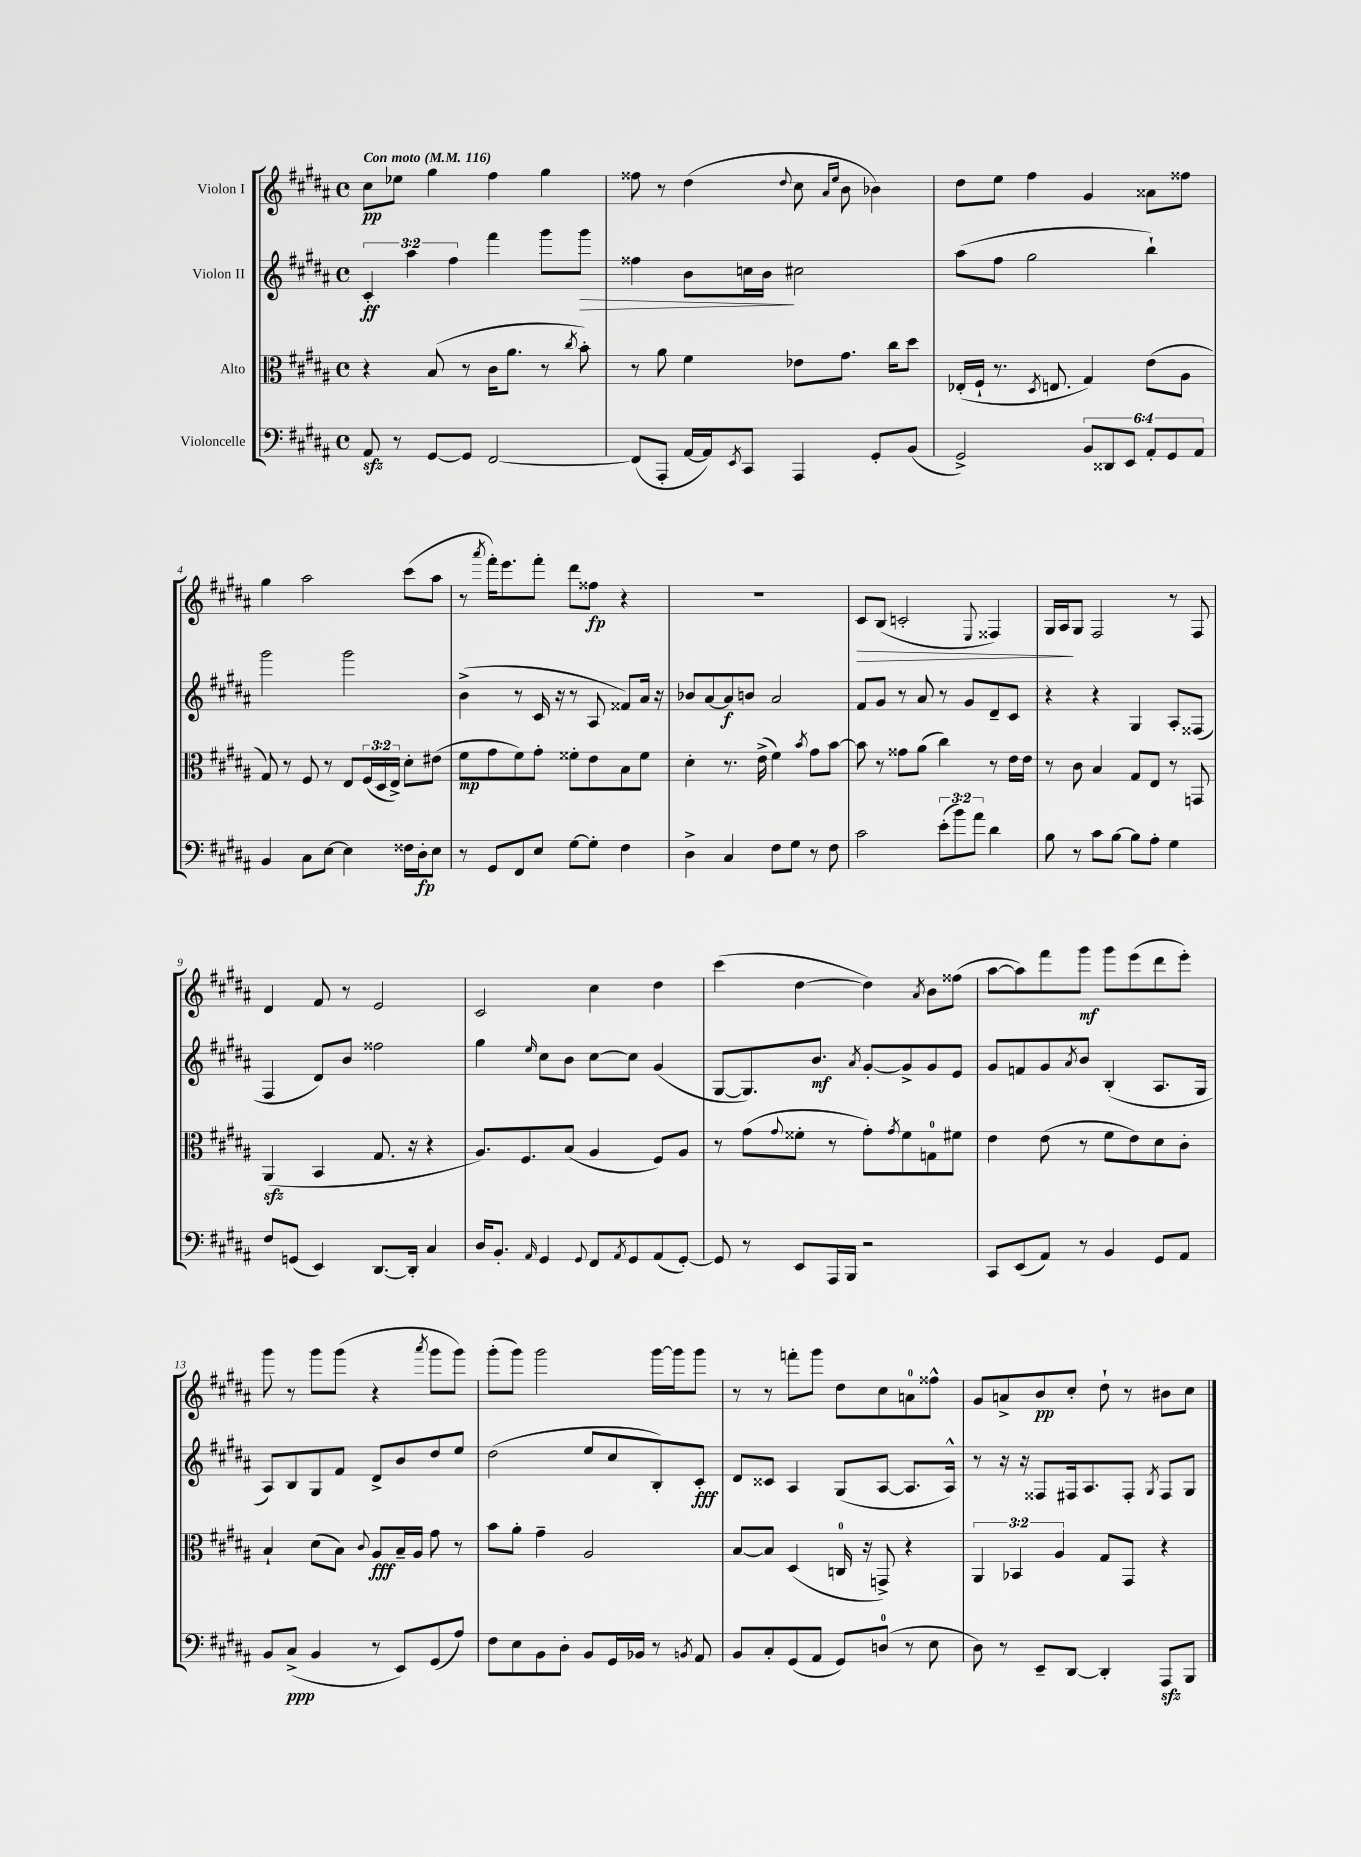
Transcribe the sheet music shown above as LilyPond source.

<<
\new StaffGroup <<
\new Staff = "s0" \with { instrumentName = "Violon I" } {
    \clef treble \key b \major \defaultTimeSignature \time 4/4 \tempo "Con moto" 4 = 116
    cis''8\pp ees''8 gis''4 fis''4 gis''4 |
    fisis''8 r8 dis''4( \appoggiatura { dis''8 } cis''8 \grace { ais'16 e''16 } b'8 bes'4) |
    dis''8 e''8 fis''4 gis'4 aisis'8 fisis''8 |
    gis''4 ais''2 cis'''8( ais''8 |
    r8 \acciaccatura { ais'''8 } fis'''16-.) e'''8. fis'''8-. dis'''8 fisis''8\fp r4 |
    R1 |
    cis'8\> b8( c'2-. \appoggiatura { e8 } fisis4) |
    gis16 ais16\! gis8 fis2 r8 fis8 |
    dis'4 fis'8 r8 e'2 |
    cis'2 cis''4 dis''4 |
    cis'''4( dis''4~ dis''4) \acciaccatura { ais'8 } b'8 fisis''8( |
    ais''8~ ais''8) fis'''8 gis'''8\mf gis'''8 e'''8( dis'''8 e'''8-.) |
    gis'''8 r8 gis'''8 gis'''8( r4 \acciaccatura { ais'''8 } gis'''8 gis'''8) |
    gis'''8-.( gis'''8) gis'''2 gis'''16~ gis'''16 gis'''8 |
    r8 r8 f'''8-. gis'''8 dis''8 cis''8 a'8-0 fisis''8-^ |
    gis'8 a'8-> b'8\pp cis''8-. dis''8-! r8 bis'8 cis''8 \bar "|." |
}
\new Staff = "s1" \with { instrumentName = "Violon II" } {
    \clef treble \key b \major \defaultTimeSignature \time 4/4 \override Staff.TupletNumber.text = #tuplet-number::calc-fraction-text
    \tuplet 3/2 { cis'4-.\ff ais''4 fis''4 } fis'''4 gis'''8 gis'''8\> |
    fisis''4 b'8 c''16 b'16\! cis''2 |
    ais''8( fis''8 gis''2 b''4-!) |
    gis'''2 gis'''2 |
    b'4->( r8 cis'16 r16 r8 ais8 fisis'8) ais'16 r16 |
    bes'8 ais'8~ ais'8\f b'8 ais'2 |
    fis'8 gis'8 r8 ais'8 r8 gis'8 dis'8-- cis'8 |
    r4 r4 gis4 ais8-. fisis8( |
    fis4 dis'8) b'8 fisis''2 |
    gis''4 \grace { e''16 } cis''8 b'8 cis''8~ cis''8 gis'4( |
    gis8~ gis8.) b'8.\mf \acciaccatura { ais'8 } gis'8~-. gis'8-> gis'8 e'8 |
    gis'8 f'8 gis'8 \acciaccatura { ais'8 } b'8 b4-.( ais8. gis16 |
    ais8) b8 gis8 fis'8 dis'8-> b'8 dis''8 e''8 |
    dis''2( e''8 cis''8 b8-.) cis'8-.\fff |
    dis'8 cisis'8 ais4 gis8( ais8~ ais8. ais16-^) |
    r8 r16 r16 fisis8 fis16 ais8. fis8-. \acciaccatura { gis8 } fis8 gis8 \bar "|." |
}
\new Staff = "s2" \with { instrumentName = "Alto" } {
    \clef alto \key b \major \defaultTimeSignature \time 4/4 \override Staff.TupletNumber.text = #tuplet-number::calc-fraction-text
    r4 b8( r8 cis'16 ais'8. r8 \acciaccatura { cis''8 } b'8-.) |
    r8 ais'8 fis'4 ees'8 gis'8. cis''16 dis''8 |
    ees16-.( fis16-! r8. \acciaccatura { dis8 } e8. gis4) e'8( ais8 |
    gis8) r8 fis8 r8 e8 \tuplet 3/2 { fis16( dis16 e16->) } dis'8-. eis'8( |
    fis'8\mp gis'8 fis'8) gis'8-. fisis'8-. e'8 b8 fisis'8 |
    dis'4-. r8. e'16->( fis'4) \acciaccatura { b'8 } gis'8 b'8~ |
    b'8 r8 gisis'8 ais'8( cis''4) r8 e'16 e'16 |
    r8 cis'8 b4 gis8 e8 r8 g,8 |
    ais,4\sfz( b,4 gis8. r16 r4 |
    ais8.) fis8. b8( ais4 fis8) ais8 |
    r8 gis'8( \appoggiatura { gis'8 } fisis'8-. r8 gis'8-.) \acciaccatura { gis'8 } fisis'8 g8-0 fis'8 |
    e'4 e'8( r8 fis'8 e'8) dis'8 cis'8-. |
    b4-! dis'8( b8) \appoggiatura { cis'8 } ais8\fff b16-- ais16 gis'8 r8 |
    b'8 ais'8-. gis'4-- ais2 |
    b8~ b8 dis4( c16-0 r16 g,8->) r4 |
    \tuplet 3/2 { ais,4 bes,4 ais4 } gis8 gis,8 r4 \bar "|." |
}
\new Staff = "s3" \with { instrumentName = "Violoncelle" } {
    \clef bass \key b \major \defaultTimeSignature \time 4/4 \override Staff.TupletNumber.text = #tuplet-number::calc-fraction-text
    ais,8\sfz r8 gis,8~ gis,8 fis,2~ |
    fis,8( ais,,8-. ais,16~ ais,16) \acciaccatura { e,8 } cis,8 ais,,4 gis,8-. b,8( |
    gis,2->) \tuplet 6/4 { b,8 disis,8 e,8 ais,8-. gis,8 ais,8 } |
    b,4 cis8 e8~ e4 fisis16 dis16-.\fp e8 |
    r8 gis,8 fis,8 e8 gis8~ gis8-. fis4 |
    dis4-> cis4 fis8 gis8 r8 fis8 |
    cis'2 \tuplet 3/2 { e'8-.( b'8) ais'8 } dis'4 |
    b8 r8 cis'8 b8~ b8 ais8-. gis4 |
    fis8 g,8( e,4) dis,8.~ dis,16-. cis4 |
    dis16 b,8.-. \grace { ais,16 } gis,4 \appoggiatura { gis,8 } fis,8 \acciaccatura { ais,8 } gis,8 ais,8( gis,8~-.) |
    gis,8 r8 e,8 ais,,16 b,,16 r2 |
    cis,8 e,8( ais,8) r8 b,4 gis,8 ais,8 |
    b,8 cis8->\ppp( b,4 r8 e,8) gis,8( ais8) |
    fis8 e8 b,8 dis8-. b,8 gis,16 bes,16 r8 \acciaccatura { b,8 } ais,8 |
    b,8 cis8-. gis,8( ais,8 gis,8) d8-0( r8 e8 |
    dis8) r8 e,8-- dis,8~ dis,4-. ais,,8\sfz b,,8 \bar "|." |
}
>>
>>
